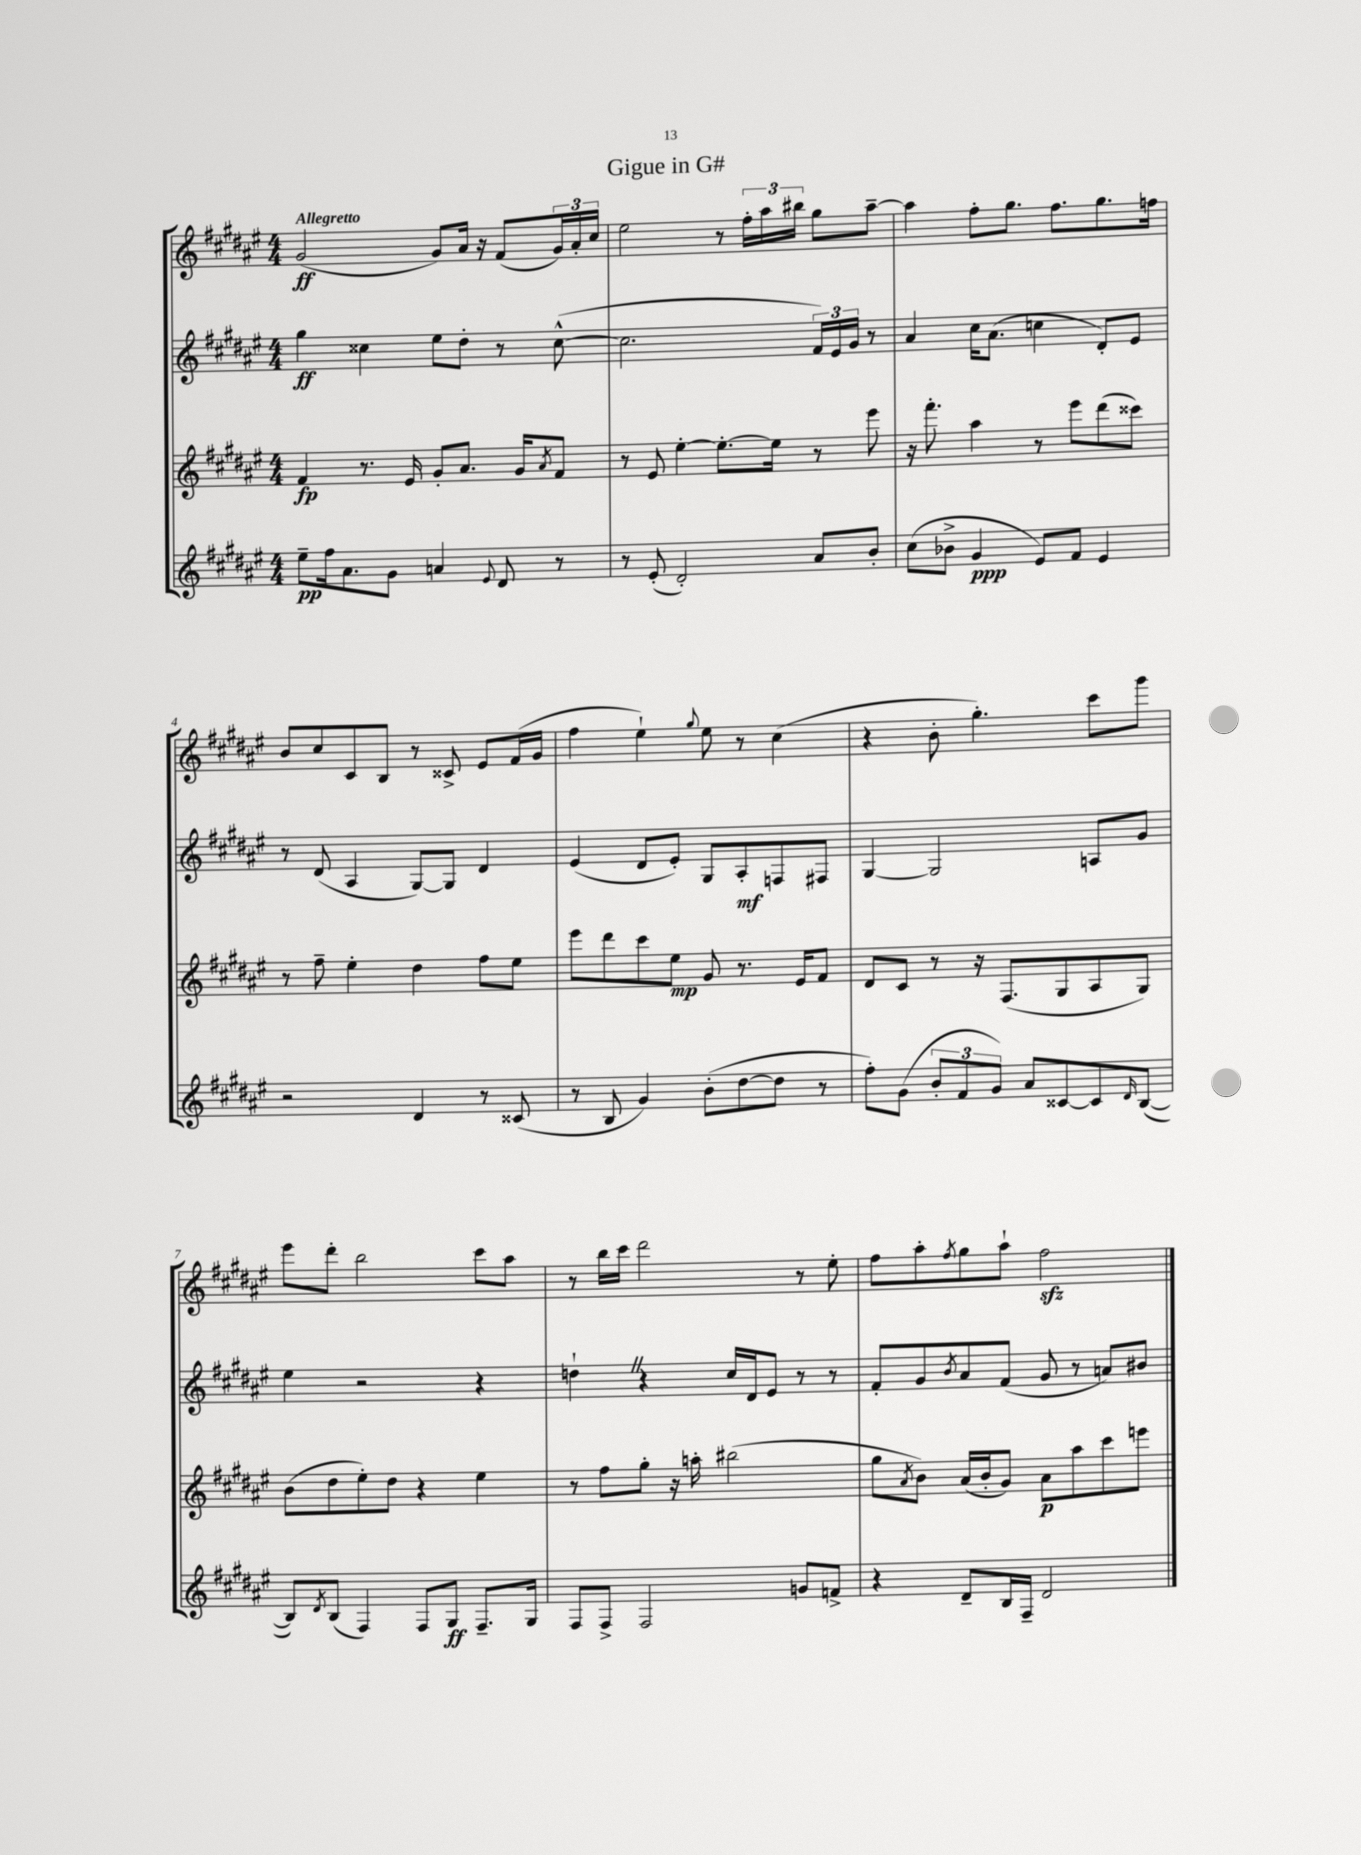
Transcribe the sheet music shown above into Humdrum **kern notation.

**kern	**dynam	**kern	**dynam	**kern	**dynam	**kern	**dynam
*part4	*part4	*part3	*part3	*part2	*part2	*part1	*part1
*staff4	*staff4	*staff3	*staff3	*staff2	*staff2	*staff1	*staff1
*clefG2	*	*clefG2	*	*clefG2	*	*clefG2	*
*k[f#c#g#d#a#e#]	*	*k[f#c#g#d#a#e#]	*	*k[f#c#g#d#a#e#]	*	*k[f#c#g#d#a#e#]	*
*M4/4	*	*M4/4	*	*M4/4	*	*M4/4	*
=1	=1	=1	=1	=1	=1	=1	=1
!	!	!	!	!	!	!LO:TX:a:B:t=Allegretto	!
8ee#~\L	pp	4f#/	fp	4gg#\	ff	(2g#/	ff
16ff#\k	.	.	.	.	.	.	.
8.a#\	.	.	.	.	.	.	.
.	.	8.r	.	4cc##X\	.	.	.
8g#\J	.	.	.	.	.	.	.
.	.	16e#/	.	.	.	.	.
4an/	.	8g#'/L	.	8ee#\L	.	8g#/L)	.
.	.	8.a#/J	.	8dd#'\J	.	16a#/Jk	.
.	.	.	.	.	.	16r	.
8qqe#/	.	.	.	.	.	.	.
8d#/	.	.	.	8r	.	(8f#/L	.
.	.	16g#/KL	.	.	.	.	.
.	.	8qa#/	.	.	.	.	.
8r	.	8f#/J	.	([8cc##^^\	.	24g#/L)	.
.	.	.	.	.	.	24a#'/	.
.	.	.	.	.	.	24cc#/JJ	.
=2	=2	=2	=2	=2	=2	=2	=2
8r	.	8r	.	2.cc##\]	.	2ee#\	.
(8e#'/	.	8e#/	.	.	.	.	.
2d#'/)	.	[4ee#'\	.	.	.	.	.
.	.	8.ee#'\L_	.	.	.	8r	.
.	.	.	.	.	.	24ff#'\LL	.
.	.	.	.	.	.	24aa#\	.
.	.	16ee#\Jk]	.	.	.	.	.
.	.	.	.	.	.	24bb#X\JJ	.
8a#/L	.	8r	.	24f#/LL)	.	8gg#\L	.
.	.	.	.	24e#/	.	.	.
.	.	.	.	24g#/JJ	.	.	.
8b'/J	.	8eee#\	.	8r	.	[8aa#~\J	.
=3	=3	=3	=3	=3	=3	=3	=3
(8cc#\L	.	16r	.	4a#/	.	4aa#\]	.
.	.	8.fff#'\	.	.	.	.	.
8b-X^\J	.	.	.	.	.	.	.
4g#/	ppp	4aa#\	.	16cc#\KL	.	8ff#'\L	.
.	.	.	.	(8.a#\J	.	.	.
.	.	.	.	.	.	8.gg#\J	.
8e#/L)	.	8r	.	4ccn\	.	.	.
.	.	.	.	.	.	8.ff#\L	.
8f#/J	.	8eee#\L	.	.	.	.	.
4e#/	.	(8ddd#\	.	8d#'/L)	.	8.gg#\	.
.	.	8ccc##X\J)	.	8e#/J	.	.	.
.	.	.	.	.	.	16ffn\Jk	.
!!LO:LB:g=z
=4	=4	=4	=4	=4	=4	=4	=4
2r	.	8r	.	8r	.	8b/L	.
.	.	8ff#~\	.	(8d#/	.	8cc#/	.
.	.	4ee#'\	.	4A#/	.	8c#/	.
.	.	.	.	.	.	8B/J	.
4d#/	.	4dd#\	.	[8G#/L)	.	8r	.
.	.	.	.	8G#/J]	.	8c##X^/	.
8r	.	8ff#\L	.	4d#/	.	8e#/L	.
(8c##X/	.	8ee#\J	.	.	.	(16f#/L	.
.	.	.	.	.	.	16g#/JJ	.
=5	=5	=5	=5	=5	=5	=5	=5
8r	.	8eee#\L	.	(4e#/	.	4ff#\	.
8B/	.	8ddd#\	.	.	.	.	.
4g#/)	.	8ccc#\	.	8d#/L	.	4ee#`\)	.
.	.	8ee#\J	mp	8e#'/J)	.	.	.
.	.	.	.	.	.	8qqgg#/	.
(8b'\L	.	8g#/	.	8G#/L	.	8ee#\	.
[8dd#\	.	8.r	.	8A#'/	mf	8r	.
8dd#\J]	.	.	.	8Fn/	.	(4cc#\	.
.	.	16e#/KL	.	.	.	.	.
8r	.	8f#/J	.	8F#X/J	.	.	.
=6	=6	=6	=6	=6	=6	=6	=6
8ff#'\L)	.	8d#/L	.	[4G#/	.	4r	.
(8g#\J	.	8c#/J	.	.	.	.	.
12b'/L	.	8r	.	2G#/]	.	8b'\	.
12f#/	.	.	.	.	.	.	.
.	.	16r	.	.	.	4.gg#'\)	.
12g#/J)	.	.	.	.	.	.	.
.	.	(8.F#/L	.	.	.	.	.
8a#/L	.	.	.	.	.	.	.
[8c##X/	.	8G#/	.	.	.	.	.
8c##/]	.	8A#/	.	8An/L	.	8ccc#\L	.
16qqd#/	.	.	.	.	.	.	.
([8B/J	.	8G#/J)	.	8g#/J	.	8ggg#\J	.
!!LO:LB:g=z
=7	=7	=7	=7	=7	=7	=7	=7
8B/L])	.	(8b\L	.	4ee#\	.	8eee#\L	.
8qd#/	.	.	.	.	.	.	.
(8B/J	.	8dd#\	.	.	.	8ddd#'\J	.
4F#/)	.	8ee#'\)	.	2r	.	2bb\	.
.	.	8dd#\J	.	.	.	.	.
8F#/L	.	4r	.	.	.	.	.
8G#/J	ff	.	.	.	.	.	.
8.F#~/L	.	4ee#\	.	4r	.	8ccc#\L	.
.	.	.	.	.	.	8aa#\J	.
16G#/Jk	.	.	.	.	.	.	.
=8	=8	=8	=8	=8	=8	=8	=8
8F#/L	.	8r	.	4ddn`Z\	.	8r	.
8F#^/J	.	8ff#\L	.	.	.	16bb\LL	.
.	.	.	.	.	.	16ccc#\JJ	.
2F#/	.	8gg#'\J	.	4r	.	2ddd#\	.
.	.	16r	.	.	.	.	.
.	.	16aan'\	.	.	.	.	.
.	.	(2bb#X\	.	16cc#/LL	.	.	.
.	.	.	.	16d#/J	.	.	.
.	.	.	.	8e#/J	.	.	.
8gn/L	.	.	.	8r	.	8r	.
8fn^/J	.	.	.	8r	.	8ee#'\	.
=9	=9	=9	=9	=9	=9	=9	=9
4r	.	8gg#\L	.	8f#'/L	.	8ff#\L	.
.	.	8qa#/	.	.	.	.	.
.	.	8b\J)	.	8g#/	.	8aa#'\	.
.	.	.	.	8qb/	.	8qff#/	.
8d#~/L	.	(16a#/LL	.	8a#/	.	8gg#\	.
.	.	16b'/J	.	.	.	.	.
16B/L	.	8g#/J)	.	(8f#/J	.	8aa#`\J	.
16F#~/JJ	.	.	.	.	.	.	.
2d#/	.	8a#\L	p	8g#/	.	2ff#zz\	.
.	.	8aa#\	.	8r	.	.	.
.	.	8ccc#\	.	8an/L)	.	.	.
.	.	8eeen\J	.	8b#X/J	.	.	.
==	==	==	==	==	==	==	==
*-	*-	*-	*-	*-	*-	*-	*-
